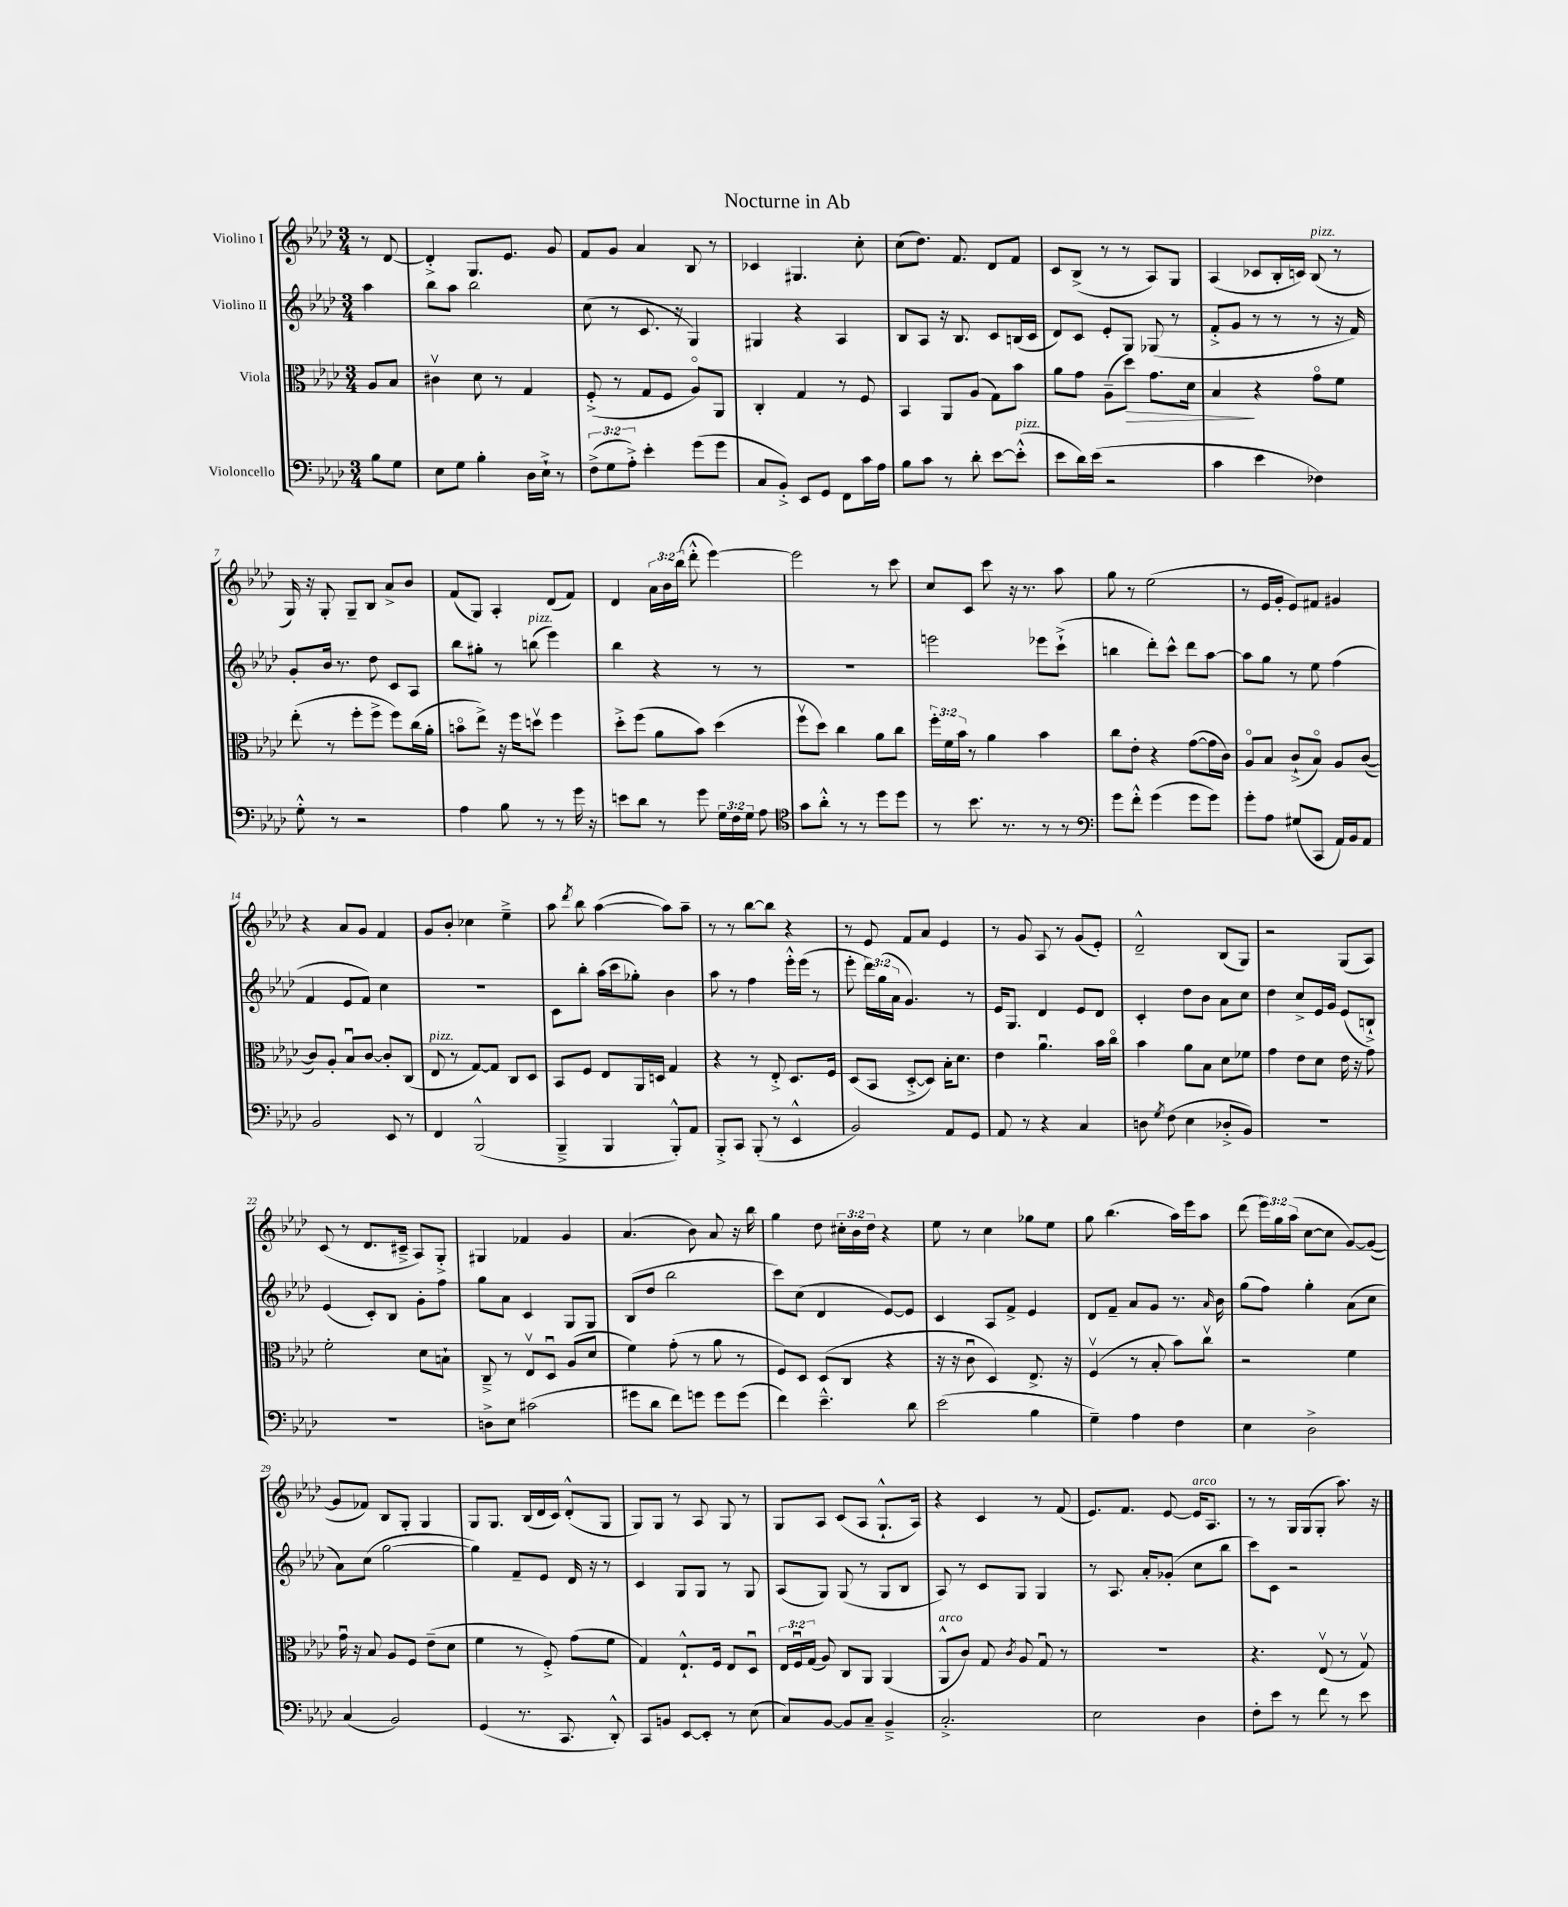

**kern	**kern	**dynam	**kern	**kern
*part4	*part3	*part3	*part2	*part1
*staff4	*staff3	*staff3	*staff2	*staff1
*I"Violoncello	*I"Viola	*	*I"Violino II	*I"Violino I
*clefF4	*clefC3	*	*clefG2	*clefG2
*k[b-e-a-d-]	*k[b-e-a-d-]	*	*k[b-e-a-d-]	*k[b-e-a-d-]
*M3/4	*M3/4	*	*M3/4	*M3/4
=	=	=	=	=
8B-\L	8A-/L	.	4aa-\	8r
8G\J	8B-/J	.	.	[8d-/
=1	=1	=1	=1	=1
8E-\L	4c#Xv\	.	8bb-\L	4d-'^/]
8G\J	.	.	8aa-\J	.
4B-'\	8d-\	.	2bb-\	8.G/L
.	8r	.	.	.
.	.	.	.	8.e-/J
16D-\LL	4G/	.	.	.
16E-`^\JJ	.	.	.	.
8r	.	.	.	8g/
=2	=2	=2	=2	=2
(12F^\L	(8F'^/	.	(8cc\	8f/L
12G\	.	.	.	.
.	8r	.	8r	8g/J
12A-'^\J)	.	.	.	.
4e-'\	8G/L	.	8.c/	4a-/
.	8F/J	.	.	.
.	.	.	16r	.
(8g\L	8A-/L)	.	4G/)	8B-/
8g\J	8AA-/J	.	.	8r
=3	=3	=3	=3	=3
8C/L	4C'/	.	4G#X/	4c-X/
8BB-'^/J)	.	.	.	.
8EE-/L	4G/	.	4r	4.G#X/
8GG/J	.	.	.	.
8FF\L	8r	.	4A-/	.
16c\L	8F/	.	.	8cc'\
16A-\JJ	.	.	.	.
=4	=4	=4	=4	=4
8B-\L	4BB-/	.	8B-/L	(8cc\L
8c\J	.	.	8A-/J	8.dd-\J)
8r	8AA-/L	.	16r	.
.	.	.	8.B-/	8.f/
8d-'\	(8A-/J	.	.	.
[8e-\L	8G\L)	.	8c/L	8d-/L
!LO:TX:a:i:t=pizz.	!	!	!	!
(8e-'^^\J]	8b-\J	.	(16Bn/L	8f/J
.	.	.	16c/JJ	.
=5	=5	=5	=5	=5
8e-\L	8a-\L	.	8d-/L)	8c/L
16d-\L)	8g\J	.	8c/J	(8B-^/J
(16e-\JJ	.	.	.	.
2r	(8A-~\L	.	8e-'/L	8r
!	!	!LO:HP:b	!	!
.	8dd-\J)	>	8G/J	8r
.	8.g\L	.	(8G-X/	8A-/L)
.	.	.	8r	8G/J
.	16d-\Jk	.	.	.
=6	=6	=6	=6	=6
4c\	4B-/	.	8f'^/L	(4A-/
.	.	.	8g/J	.
4e-\	4r	]	8r	8c-X/L
.	.	.	8r	16B-'/L
.	.	.	.	16cn/JJ)
!	!	!	!	!LO:TX:a:i:t=pizz.
4F-X\)	8g\L	.	8r	(8B-/
.	8f\J	.	16r	8r
.	.	.	16f/)	.
!!LO:LB:g=z
=7	=7	=7	=7	=7
8G'^^\	(8ee-'\	.	8g'/L	16G/)
.	.	.	.	16r
8r	8r	.	16b-/Jk	8G'/
.	.	.	8.r	.
2r	8ff'\L	.	.	8G~/L
.	8ff^\J	.	8dd-\	8B-/J
.	8ff\L)	.	8c/L	8a-^/L
.	(16cc\L	.	8A-/J	8b-/J
.	16a-'\JJ	.	.	.
=8	=8	=8	=8	=8
4A-\	8bn\L	.	8bb-\L	(8f/L
.	8ee-^\J)	.	8gg#X'\J	8G/J)
8B-\	16r	.	8r	4A-'/
.	16ff\KL	.	.	.
!	!	!	!LO:TX:a:i:t=pizz.	!
8r	8ddnv\J	.	(8bbn\	.
8r	4ff\	.	4eee-\)	(8d-/L
16g\	.	.	.	8f/J)
16r	.	.	.	.
=9	=9	=9	=9	=9
8en\L	8dd-'^\L	.	4bb-\	4d-/
8d-\J	(8ff\J	.	.	.
8r	8a-\L	.	4r	24a-\LL
.	.	.	.	24b-\
.	.	.	.	(24bb-\JJ
8g\	8b-\J)	.	.	8ddd-'^^\
24G\LL	(4dd-\	.	8r	[4eee-\)
24F\	.	.	.	.
24G\JJ	.	.	.	.
8A-\	.	.	8r	.
=10	=10	=10	=10	=10
*clefC4	*	*	*	*
8g\L	8ffv\L	.	2.r	2eee-\]
8a-'^^\J	8dd-\J)	.	.	.
8r	4cc\	.	.	.
8r	.	.	.	.
8dd-\L	8a-\L	.	.	8r
8dd-\J	8cc\J	.	.	8ccc\
=11	=11	=11	=11	=11
8r	24ff'\LL	.	2eeen\	8cc/L
.	24f\	.	.	.
.	24b-\JJ	.	.	.
8.b-\	8r	.	.	8c/J
.	4a-\	.	.	8ccc\
8.r	.	.	.	.
.	.	.	.	16r
.	.	.	.	8.r
8r	4b-\	.	8eee-X\L	.
8r	.	.	(8ccc`^\J	8aa-\
=12	=12	=12	=12	=12
*clefF4	*	*	*	*
8g\L	8cc\L	.	4bbn\	8gg\
8f'^^\J	8e-'\J	.	.	8r
(4g\	4r	.	8ddd-'\L)	(2ee-\
.	.	.	8ccc^^\J	.
8g\L	([8g\L	.	8ddd-\L	.
8g\J)	16g\L]	.	[8aa-\J	.
.	16c\JJ)	.	.	.
=13	=13	=13	=13	=13
8g'\L	8A-/L	.	8aa-\L]	8r
8A-\J	8B-/J	.	8gg\J	16e-/LL
.	.	.	.	16g'/JJ
(8G#X/L	(8c`^/L	.	8r	8e-/L)
8CC/J	8B-/J)	.	8ee-\	8f#X/J
16AA-/LL)	8A-/L	.	(4ff\	4g#X/
16BB-/J	.	.	.	.
8AA-/J	([8c/J	.	.	.
!!LO:LB:g=z
=14	=14	=14	=14	=14
2BB-/	8c/L])	.	4f/	4r
.	8A-'/J	.	.	.
.	8B-u/L	.	8e-/L	8a-/L
.	[8c/J	.	8f/J)	8g/J
8EE-/	8c'/L]	.	4cc\	4f/
8r	(8C/J	.	.	.
=15	=15	=15	=15	=15
!	!LO:TX:a:i:t=pizz.	!	!	!
4FF/	8E-/	.	2.r	8g/L
.	8r	.	.	8b-'/J
(2BBB-^^/	[8G/L)	.	.	4cc-X\
.	8G/J]	.	.	.
.	8C/L	.	.	4ee-~^\
.	8D-/J	.	.	.
=16	=16	=16	=16	=16
4BBB-~^/	8BB-/L	.	8c\L	8aa-\
.	.	.	.	8qddd-/
.	8F/J	.	8bb-'\J	8bb-\
4BBB-/	8E-/L	.	(16aa-\LL	([4aa-\
.	.	.	16ccc\J	.
.	16AA-/L	.	8gg-X'\J)	.
.	16Dn/JJ	.	.	.
8BBB-'^^/L)	4G/	.	4b-\	8aa-\L])
8AA-/J	.	.	.	8aa-~\J
=17	=17	=17	=17	=17
8BBB-'^/L	4r	.	8aa-\	8r
8CC/J	.	.	8r	8r
(8BBB-'/	8r	.	4ff\	[8bb-\L
8r	8E-'^/	.	.	8bb-\J]
4EE-^^/	8.D-/L	.	16eee-'^^\LL	4r
.	.	.	(16eee-\JJ	.
.	.	.	8r	.
.	16F/Jk	.	.	.
=18	=18	=18	=18	=18
2BB-/)	(8D-/L	.	8eee-'\	8r
.	8BB-/J	.	24ddd-\LL)	8e-/
.	.	.	(24gg\	.
.	.	.	24a-\JJ	.
.	[8D-'^/L	.	4.g/)	8f/L
.	8D-/J])	.	.	8a-/J
8AA-/L	16B-'\KL	.	.	4e-/
.	8.d-\J	.	.	.
8GG/J	.	.	8r	.
=19	=19	=19	=19	=19
8AA-/	4e-\	.	16e-/KL	8r
.	.	.	8.G/J	.
8r	.	.	.	8g/
4r	4.a-u\	.	4d-/	8A-/
.	.	.	.	8r
4C/	.	.	8e-/L	(8g/L
.	16b-\LL	.	8d-/J	8e-'/J)
.	16cc\JJ	.	.	.
=20	=20	=20	=20	=20
8Dn\	4b-\	.	4c'/	2d-~^^/
8qG/	.	.	.	.
(8F\	.	.	.	.
4E-\	8a-\L	.	8dd-\L	.
.	8B-\J	.	8b-\J	.
8D-X'^/L	8d-\L	.	8a-\L	(8B-/L
8BB-/J)	8f-X\J	.	8cc\J	8G/J)
=21	=21	=21	=21	=21
2.r	4g\	.	4dd-\	2r
.	8e-\L	.	8cc^/L	.
.	8d-\J	.	16e-/L	.
.	.	.	16g/JJ	.
.	16e-\	.	(8e-/L	(8G/L
.	16r	.	.	.
.	8g\	.	8Bn`^/J)	8A-/J)
!!LO:LB:g=z
=22	=22	=22	=22	=22
2.r	2f'\	.	(4e-/	(8c/
.	.	.	.	8r
.	.	.	8c'/L)	8.d-/L
.	.	.	8B-/J	.
.	.	.	.	16c#X~^/Jk
.	8d-\L	.	8g'\L	8A-/L)
.	8Bn`\J	.	8ff\J	8G'^/J
=23	=23	=23	=23	=23
8Dn^\L	8C~^/	.	8gg\L	4G#X/
8E-\J	8r	.	8a-\J	.
(2c#X\	8E-v/L	.	4c/	4f-X/
.	8D-u/J	.	.	.
.	(8A-/L	.	8G/L	4g/
.	8d-/J	.	8G/J	.
=24	=24	=24	=24	=24
8g#X\L	4f\)	.	(8B-/L	(4.a-/
8d-\J	.	.	8dd-/J	.
8f\L)	(8g'\	.	2bb-\	.
8gn\J	8r	.	.	8b-\)
8g\L	8a-\	.	.	8a-/
(8g\J	8r	.	.	16r
.	.	.	.	16bb-\
=25	=25	=25	=25	=25
4f\)	8F/L)	.	8ccc\L)	4gg\
.	8D-/J	.	(8cc\J	.
4.e-~^^\	(8D-/L	.	4d-/	8dd-\
.	8C/J	.	.	24cc#X'\LL
.	.	.	.	24b-\
.	.	.	.	24dd-\JJ
.	4r	.	[8e-/L)	4r
8d-\	.	.	8e-/J]	.
=26	=26	=26	=26	=26
(2e-\	16r	.	4c/	8ee-\
.	16r	.	.	.
.	8cu\	.	.	8r
.	4D-/)	.	8A-/L	4cc\
.	.	.	8f^/J	.
4B-\	8.E-^/	.	4e-/	8gg-X\L
.	.	.	.	8ee-\J
.	16r	.	.	.
=27	=27	=27	=27	=27
4G~\)	(4Fv/	.	8d-/L	8gg\
.	.	.	8f~/J	(4.bb-\
4A-\	8r	.	8a-/L	.
.	8B-'/	.	8g/J	.
4F\	8b-\L)	.	8.r	16aa-\LL)
.	.	.	.	16eee-\J
.	8ccv\J	.	.	8aa-\J
.	.	.	16qqa-/	.
.	.	.	16b-\	.
=28	=28	=28	=28	=28
4E-\	2r	.	(8gg\L	(8ddd-\
.	.	.	8ff\J)	24eee-\LL)
.	.	.	.	24gg\
.	.	.	.	(24aa-\JJ
2D-^\	.	.	4gg'\	[8cc\L
.	.	.	.	8cc\J]
.	4f\	.	(8a-\L	[8g/L)
.	.	.	8cc\J	(8g/J_
!!LO:LB:g=z
=29	=29	=29	=29	=29
(4C/	16gu\	.	8a-\L)	8g/L]
.	16r	.	.	.
.	8B-/	.	(8cc\J	8f-X/J)
2BB-/)	8A-/L	.	[2gg\	8B-/L
.	8F/J	.	.	8G'/J
.	(8e-~\L	.	.	4G/
.	8d-\J	.	.	.
=30	=30	=30	=30	=30
(4GG/	4f\	.	4gg\])	8G/L
.	.	.	.	8.G/J
8.r	8r	.	8f~/L	.
.	.	.	.	(16B-/LL
.	8F'^/)	.	8e-/J	16d-/
8.CC/	.	.	.	16c/JJ)
.	(8g\L	.	16d-/	(8d-'^^/L
.	.	.	16r	.
8DD-'^^/)	8f\J	.	8r	8G/J
=31	=31	=31	=31	=31
8CC/L	4G/)	.	4c/	8G/L)
8BBn/J	.	.	.	8G/J
[8EE-/L	8.E-`^^/L	.	8G/L	8r
8EE-'/J]	.	.	8G/J	8A-/
.	16F/Jk	.	.	.
8r	8E-/L	.	8r	8G/
(8E-\	8D-u/J	.	8G/	8r
=32	=32	=32	=32	=32
8C/L)	24E-/LL	.	(8A-/L	8G/L
.	24Fu/	.	.	.
.	(24G/JJ	.	.	.
[8BB-/J	8A-/)	.	8G/J)	8A-/J
8BB-/L]	8C/L	.	(8G/	(8c/L
8C~/J	8AA-/J	.	8r	8A-/J
4BB-~^/	(4AA-/	.	8G/L	8.G`^^/L
.	.	.	8B-/J	.
.	.	.	.	16A-/Jk)
=33	=33	=33	=33	=33
!	!LO:TX:a:i:t=arco	!	!	!
2.C'^/	8AA-^^/L	.	8A-/)	4r
.	8c/J)	.	8r	.
.	8G/	.	8c/L	4c/
.	8qc/	.	.	.
.	8A-/	.	8G/J	.
.	8Gu/	.	4G/	8r
.	8r	.	.	(8f/
=34	=34	=34	=34	=34
2E-\	2.r	.	8r	8.e-/L)
.	.	.	8.A-/	.
.	.	.	.	8.f/J
.	.	.	16a-'/KL	.
.	.	.	(8g-X'/J	[8e-/
!	!	!	!	!LO:TX:a:i:t=arco
4D-\	.	.	8cc\L	16e-/KL]
.	.	.	.	8.A-/J
.	.	.	8bb-\J	.
=35	=35	=35	=35	=35
8F'\L	4.r	.	8ccc\L)	8r
8e-\J	.	.	8c\J	8r
8r	.	.	2r	16G/LL
.	.	.	.	(16G/J
8f\	(8E-v/	.	.	8G'/J
8r	8r	.	.	8.aa-\)
8e-\	8Gv/)	.	.	.
.	.	.	.	16r
==	==	==	==	==
*-	*-	*-	*-	*-
